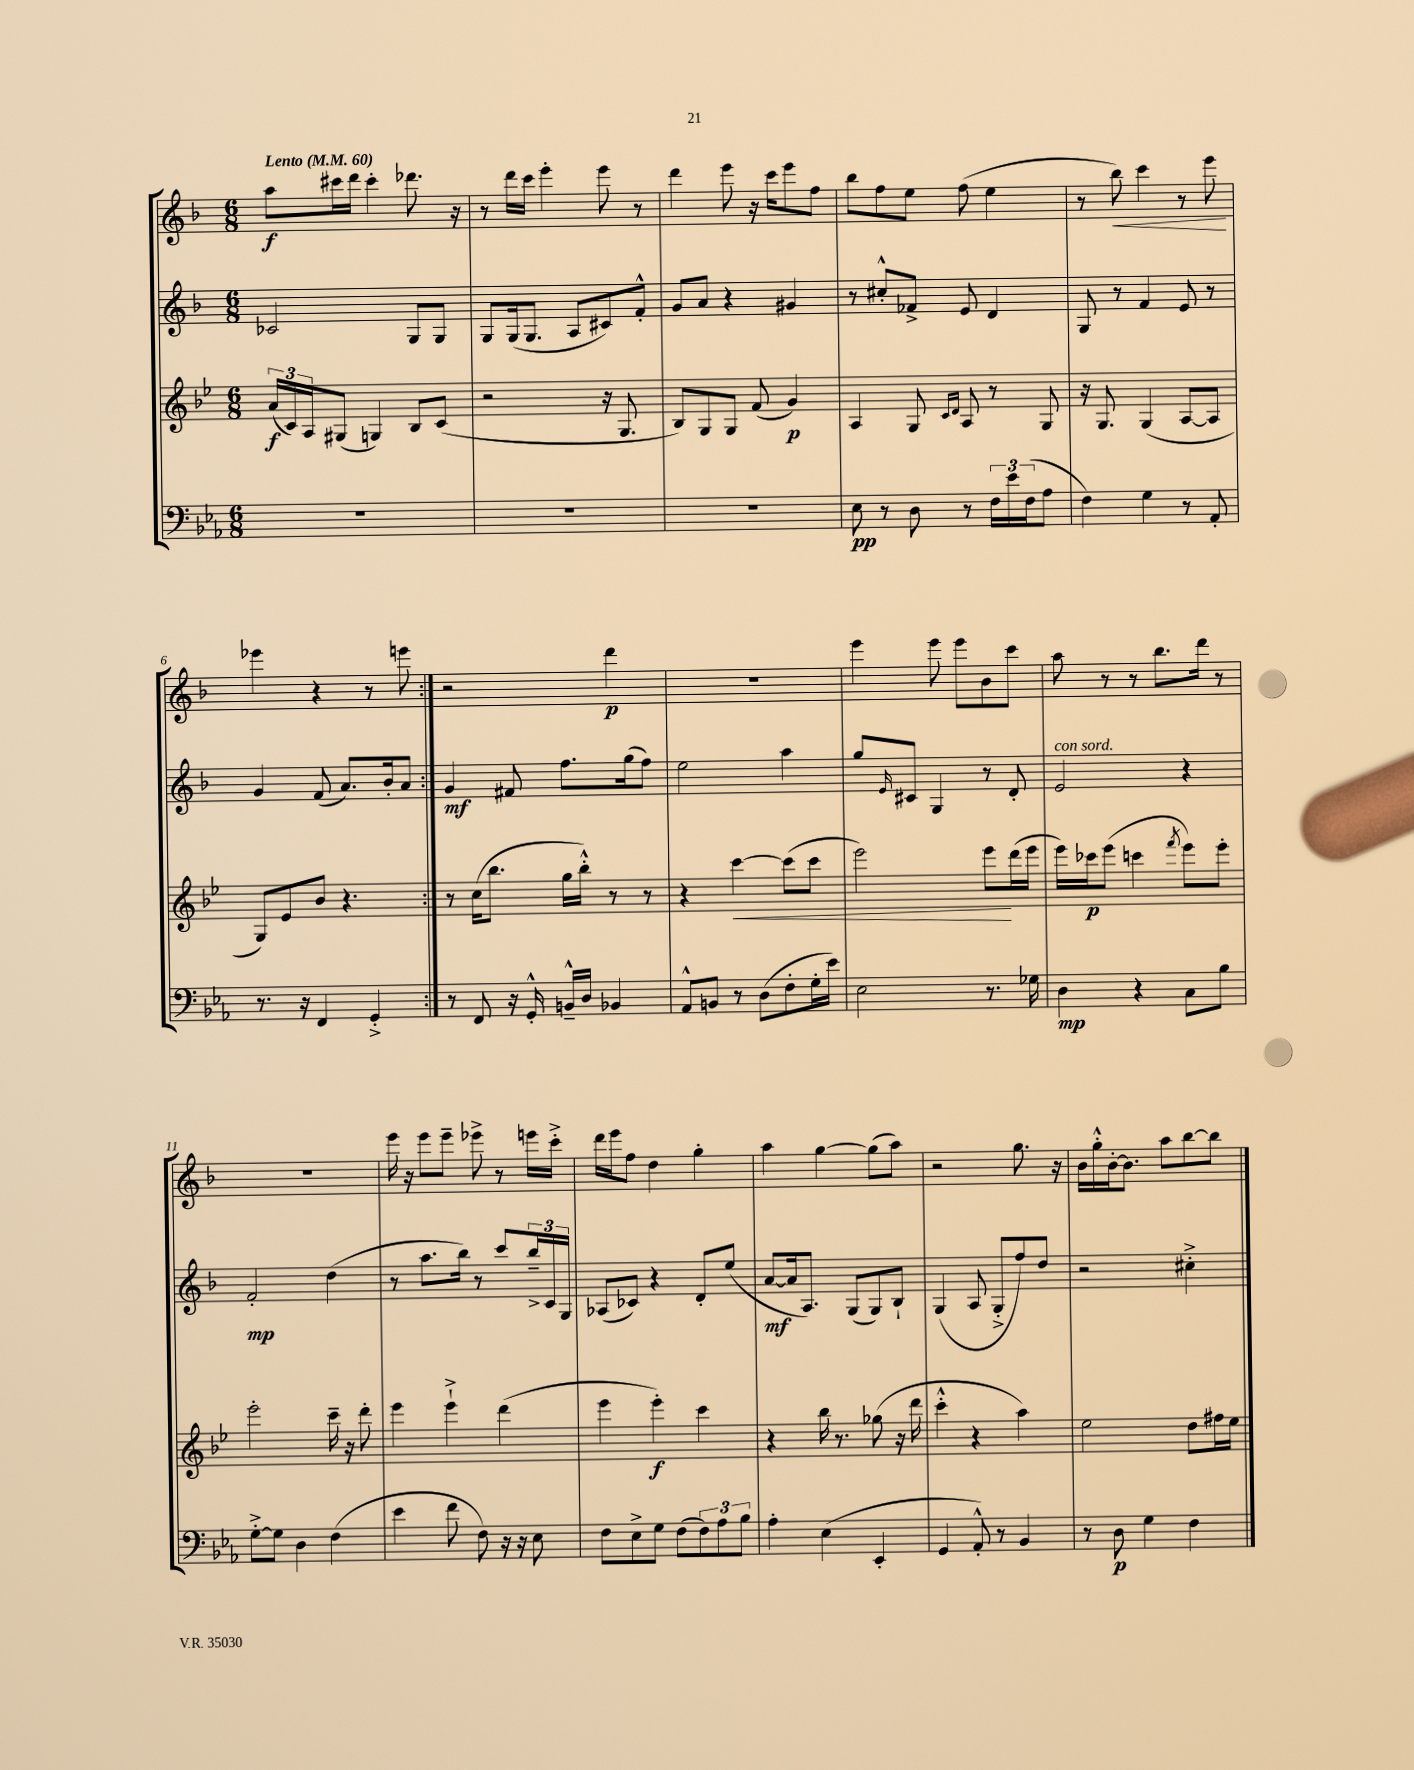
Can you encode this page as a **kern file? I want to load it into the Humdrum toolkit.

**kern	**kern	**kern	**kern
*staff4	*staff3	*staff2	*staff1
*clefF4	*clefG2	*clefG2	*clefG2
*k[b-e-a-]	*k[b-e-]	*k[b-]	*k[b-]
*M6/8	*M6/8	*M6/8	*M6/8
*MM60	*MM60	*MM60	*MM60
2.r	(24a	2c-	8aa
.	24c)	.	.
.	24A	.	.
.	(8G#	.	16ccc#
.	.	.	16ddd
.	4G)	.	4ccc#'
.	8B-	8G	8.ddd-
.	(8c	8G	.
.	.	.	16r
=	=	=	=
2.r	2r	8G	8r
.	.	(16G	16ddd
.	.	8.G	16ccc
.	.	.	4eee'
.	.	8A	.
.	16r	8c#)	8eee
.	8.G	.	.
.	.	8f'^^	8r
=	=	=	=
2.r	8B-)	8g	4ddd
.	8G	8a	.
.	8G	4r	8eee
.	(8f	.	16r
.	.	.	16ccc
.	4g)	4g#	8eee
.	.	.	8ff
=	=	=	=
8E-	4A	8r	8bb-
8r	.	8cc#'^^	8ff
8D	8G	8f-^	8ee
.	16qqc	.	.
.	16qqd	.	.
8r	8A	8e	(8ff
24F	8r	4d	4ee
24e-	.	.	.
(24F	.	.	.
8A-	8G	.	.
=	=	=	=
4F)	16r	8G	8r
.	8.G	.	.
.	.	8r	8bb-)
4G	(4G	4f	4ccc
8r	[8A	8e	8r
8AA-'	8A]	8r	8eee
=	=	=	=
8.r	8G)	4g	4eee-
.	8e-	.	.
16r	.	.	.
4FF	8b-	(8f	4r
.	4.r	8.a)	.
4GG'^	.	.	8r
.	.	16b-'	.
.	.	8a	8eee
=:|!	=:|!	=:|!	=:|!
8r	8r	4g	2r
8FF	(16cc	.	.
.	8.bb-	.	.
16r	.	8f#	.
16GG'^^	.	.	.
16BB~^^	16gg	8.ff	.
16D	16bb-'^^)	.	.
4BB-	8r	.	4ddd
.	.	(16gg	.
.	8r	8ff)	.
=	=	=	=
8AA-^^	4r	2ee	2.r
8BB	.	.	.
8r	[4ccc	.	.
(8D	.	.	.
8F'	(8ccc]	4aa	.
16G'	8ccc	.	.
16e-)	.	.	.
=	=	=	=
2E-	2eee-)	8gg	4eee
.	.	16qqe	.
.	.	8c#	.
.	.	4G	8eee
.	.	.	8eee
8.r	8eee-	8r	8b-
.	(16ddd	8d'	8ccc
16G-	16eee-	.	.
=	=	=	=
4D	16eee-)	2e	8aa
.	16ccc-	.	.
.	(8eee-	.	8r
4r	4ccc	.	8r
.	.	.	8.bb-
.	8qfff	.	.
8C	8eee-)	4r	.
.	.	.	16ddd
8B-	8eee-'	.	8r
=	=	=	=
[8G'^	2eee-'	2f'	2.r
8G]	.	.	.
4D	.	.	.
(4F	16ccc~	(4dd	.
.	16r	.	.
.	8ddd'	.	.
=	=	=	=
4e-	4eee-	8r	16eee
.	.	.	16r
.	.	8.aa	8eee
8f	4eee-`^	.	8eee~
.	.	16bb-)	.
8F)	.	8r	8eee-^
16r	(4ddd	8ccc	8r
16r	.	.	.
8E-	.	24bb-~^	16eee
.	.	24c	.
.	.	.	16ccc'^
.	.	24G	.
=	=	=	=
8F	4eee-	(8A-	16ddd
.	.	.	16eee
8E-^	.	8c-)	8ff
8G	4eee-')	4r	4dd
(8F	.	.	.
12F)	4ccc	8d'	4gg'
12A-	.	.	.
.	.	(8ee	.
12B-	.	.	.
=	=	=	=
4A-'	4r	[8a	4aa
.	.	16a]	.
.	.	8.A)	.
(4E-	16bb-	.	[4gg
.	8.r	.	.
.	.	(8G	.
4EE-'	(8gg-	8G)	(8gg]
.	16r	8B-`	8aa)
.	16ddd	.	.
=	=	=	=
4GG	4ccc'^^	(4G	2r
8AA-'^^)	4r	8A	.
8r	.	8G'^	.
4BB-	4aa)	8ff)	8.gg
.	.	8dd	.
.	.	.	16r
=	=	=	=
8r	2ee-	2r	16b-
.	.	.	16gg'^^
8D	.	.	[16b-'
.	.	.	8.b-]
4G	.	.	.
.	.	.	8aa
4F	8dd	4cc#'^	[8bb-
.	16ff#	.	8bb-]
.	16ee-	.	.
==	==	==	==
*-	*-	*-	*-
